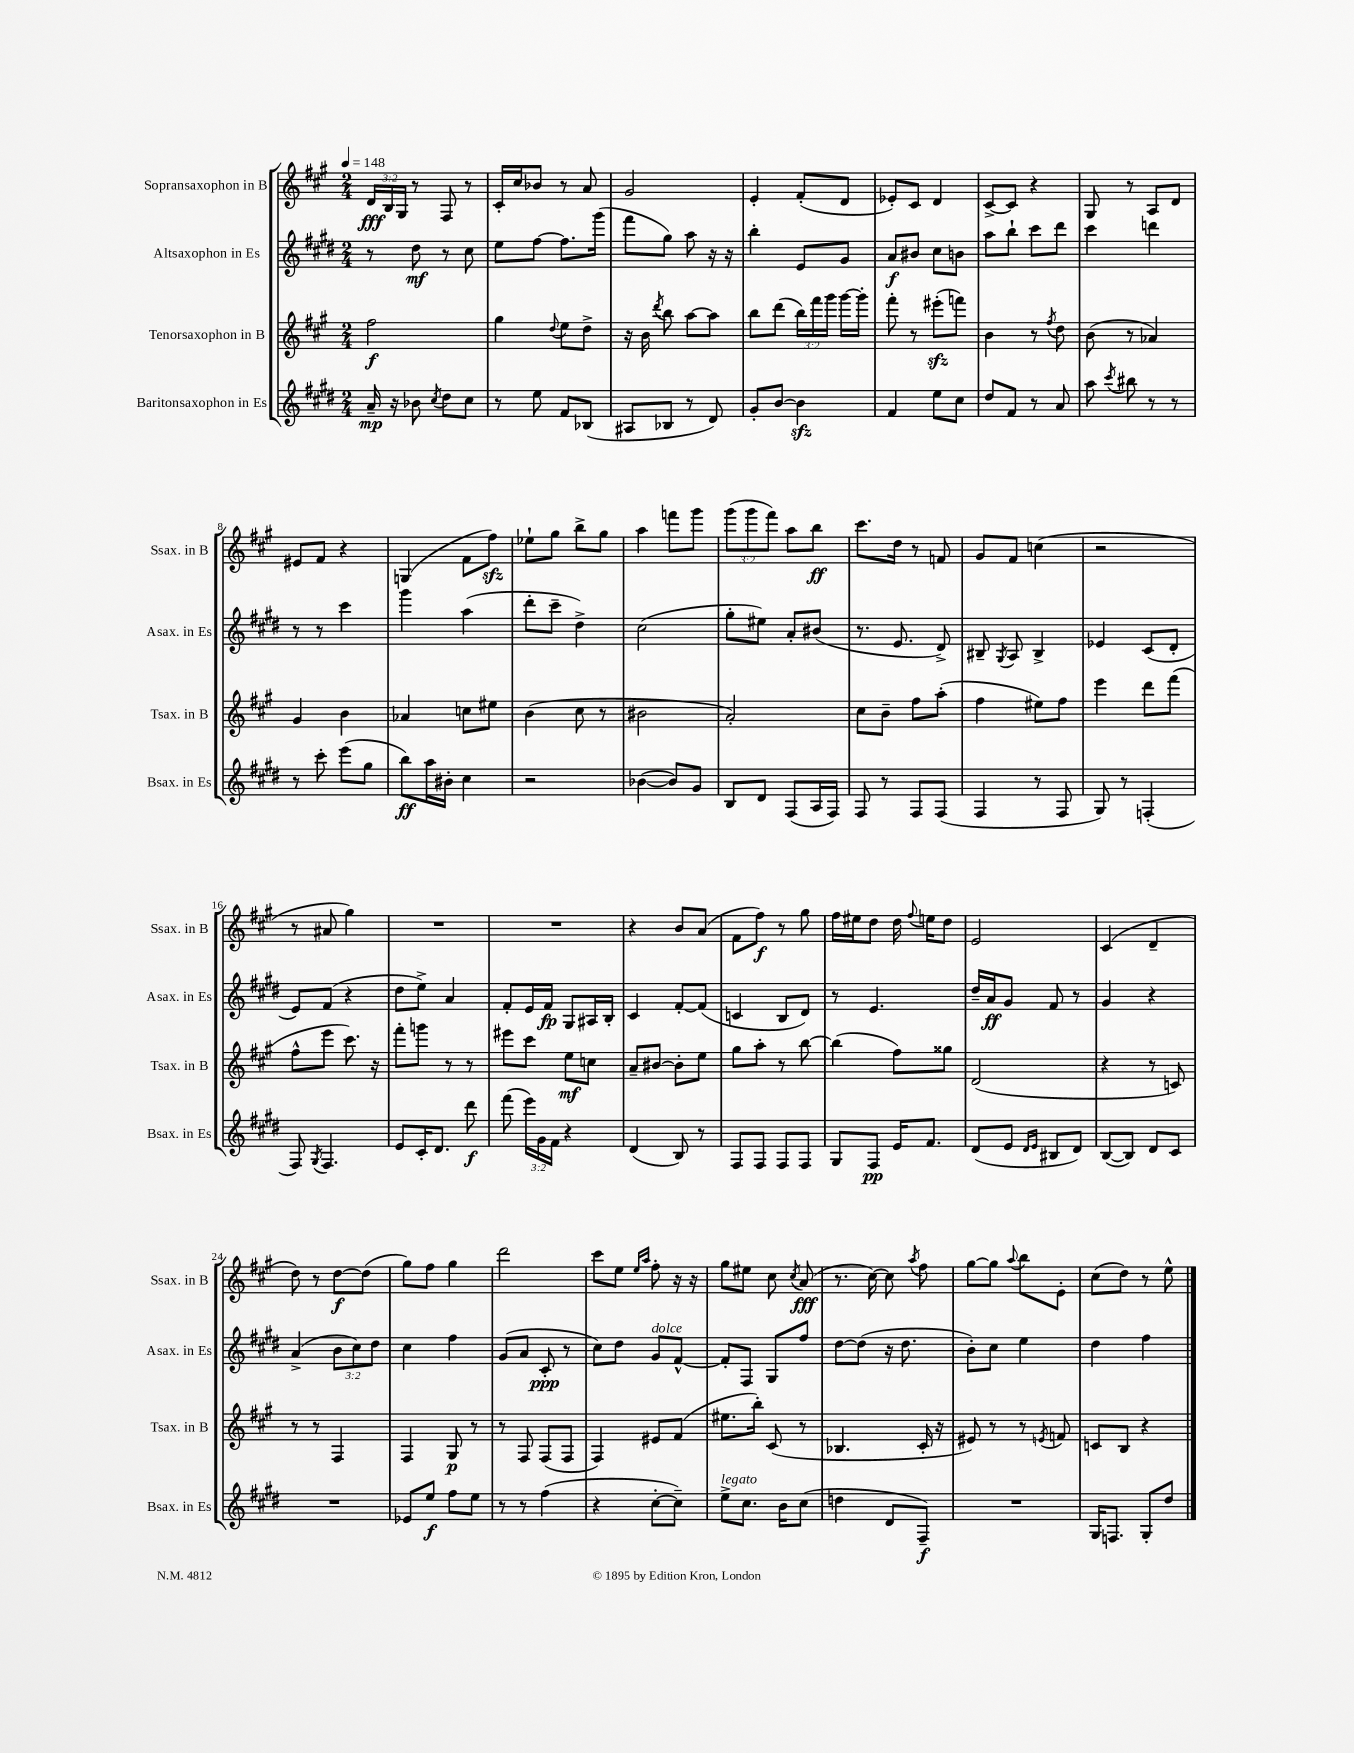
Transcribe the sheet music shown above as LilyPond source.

<<
\new StaffGroup <<
\new Staff = "s0" \with { instrumentName = "Sopransaxophon in B" shortInstrumentName = "Ssax. in B" } {
    \clef treble \key a \major \numericTimeSignature \time 2/4 \override Staff.TupletNumber.text = #tuplet-number::calc-fraction-text \tempo 4 = 148
    \autoBeamOff \tuplet 3/2 { d'16[\fff b16 gis16] } r8 fis8 r8 |
    cis'16[-. cis''16 bes'8] r8 a'8 |
    gis'2 |
    e'4-. fis'8[-.( d'8] |
    ees'8[-.) cis'8] d'4 |
    cis'8[~-> cis'8] r4 |
    gis8 r8 a8[ d'8] |
    eis'8[ fis'8] r4 |
    g4( fis'8[ fis''8]\sfz) |
    ees''8[-! gis''8] b''8[-> gis''8] |
    a''4 f'''8[ gis'''8] |
    \tuplet 3/2 { gis'''8[( gis'''8 fis'''8]) } a''8[ b''8]\ff |
    cis'''8.[ d''16] r8 f'8 |
    gis'8[ fis'8] c''4( |
    r2 |
    r8 ais'8 gis''4) |
    R2 |
    R2 |
    r4 b'8[ a'8]( |
    fis'8[ fis''8]\f) r8 gis''8 |
    fis''16[ eis''16 d''8] d''16 \appoggiatura { fis''8 } e''16[ d''8] |
    e'2 |
    cis'4( d'4-- |
    d''8) r8 d''8[~\f d''8]( |
    gis''8[) fis''8] gis''4 |
    d'''2 |
    cis'''8[ e''8] \grace { e''16[ a''16] } fis''8-. r16 r16 |
    gis''8[ eis''8] cis''8 \acciaccatura { cis''8 } a'8\fff( |
    r8. cis''16~) cis''8 \acciaccatura { a''8 } fis''8 |
    gis''8[~ gis''8] \appoggiatura { a''8 } b''8[ e'8]-. |
    cis''8[( d''8]) r8 e''8-^ \bar "|." |
}
\new Staff = "s1" \with { instrumentName = "Altsaxophon in Es" shortInstrumentName = "Asax. in Es" } {
    \clef treble \key e \major \numericTimeSignature \time 2/4 \override Staff.TupletNumber.text = #tuplet-number::calc-fraction-text
    \autoBeamOff r8 dis''8\mf r8 cis''8 |
    e''8[ fis''8]~ fis''8.[ gis'''16]( |
    fis'''8[ gis''8]) a''8 r16 r16 |
    b''4-. e'8[ gis'8] |
    a'8[\f bis'8] cis''8[ b'8] |
    a''8[ b''8]-! cis'''8[ dis'''8] |
    cis'''4 d'''4 |
    r8 r8 cis'''4 |
    gis'''4 a''4( |
    dis'''8[-. cis'''8]-- dis''4->) |
    cis''2( |
    gis''8[-. eis''8]) a'8[-. bis'8]( |
    r8. e'8. dis'8->) |
    bis8-- \acciaccatura { gis8 } a8 bis4-> |
    ees'4 cis'8[( dis'8]-. |
    e'8[) fis'8]( r4 |
    dis''8[ e''8]->) a'4 |
    fis'8[-. e'16 fis'16]\fp gis8[ ais16 b16]-. |
    cis'4 fis'8[~-. fis'8]( |
    c'4 b8[ dis'8]) |
    r8 e'4. |
    dis''16[-- a'16\ff gis'8] fis'8 r8 |
    gis'4 r4 |
    a'4->( \tuplet 3/2 { b'8[ cis''8) dis''8] } |
    cis''4 fis''4 |
    gis'8[( a'8] cis'8-.\ppp r8 |
    cis''8[) dis''8] gis'8[^\markup { \italic "dolce" } fis'8]~-^ |
    fis'8[-. fis8] gis8[ fis''8] |
    dis''8[~ dis''8]( r16 dis''8. |
    b'8[-.) cis''8] e''4 |
    dis''4 fis''4 \bar "|." |
}
\new Staff = "s2" \with { instrumentName = "Tenorsaxophon in B" shortInstrumentName = "Tsax. in B" } {
    \clef treble \key a \major \numericTimeSignature \time 2/4 \override Staff.TupletNumber.text = #tuplet-number::calc-fraction-text
    \autoBeamOff fis''2\f |
    gis''4 \appoggiatura { d''8 } e''8[ d''8]-> |
    r16 b'16 \acciaccatura { d'''8 } b''8 a''8[~ a''8] |
    b''8[ d'''8]( \tuplet 3/2 { b''16[) fis'''16 gis'''16] } gis'''16[~ gis'''16]-. |
    fis'''8-. r8 eis'''8[-.\sfz( f'''8]) |
    b'4 r8 \acciaccatura { fis''8 } d''8 |
    b'8( r8 aes'4) |
    gis'4 b'4 |
    aes'4 c''8[ eis''8] |
    b'4( cis''8 r8 |
    bis'2 |
    a'2-.) |
    cis''8[ b'8]-- fis''8[ a''8]-.( |
    fis''4 eis''8[) fis''8] |
    e'''4 d'''8[ fis'''8]( |
    fis''8[-^ e'''8] cis'''8.) r16 |
    fis'''8[-. g'''8] r8 r8 |
    eis'''8[ cis'''8] e''8[\mf c''8] |
    a'8[-- bis'8]~ bis'8[-. e''8] |
    gis''8[ a''8]-. r8 b''8~ |
    b''4( fis''8[) gisis''8] |
    d'2( |
    r4 r8 c'8) |
    r8 r8 fis4 |
    fis4 gis8\p r8 |
    r8 fis8 fis8[( fis8] |
    fis4) eis'8[ fis'8]( |
    eis''8.[ b''16]-.) cis'8( r8 |
    bes4. cis'16-. r16 |
    eis'8) r8 r8 \acciaccatura { e'8 } f'8 |
    c'8[ b8] r4 \bar "|." |
}
\new Staff = "s3" \with { instrumentName = "Baritonsaxophon in Es" shortInstrumentName = "Bsax. in Es" } {
    \clef treble \key e \major \numericTimeSignature \time 2/4 \override Staff.TupletNumber.text = #tuplet-number::calc-fraction-text
    \autoBeamOff a'16--\mp r16 bes'8 \acciaccatura { cis''8 } dis''8[ cis''8] |
    r8 e''8 fis'8[ bes8]( |
    ais8[ bes8] r8 dis'8) |
    gis'8[-. b'8]~ b'4\sfz |
    fis'4 e''8[ cis''8] |
    dis''8[ fis'8] r8 a'8 |
    a''8 \acciaccatura { cis'''8 } bis''8 r8 r8 |
    r8 cis'''8-. e'''8[( gis''8] |
    b''8[\ff) a''16 bis'16]-. cis''4 |
    r2 |
    bes'4~( bes'8[) gis'8] |
    b8[ dis'8] fis8[( a16 fis16]) |
    fis8 r8 fis8[ fis8]( |
    fis4 r8 fis8 |
    gis8) r8 f4-.( |
    fis8) \acciaccatura { gis8 } fis4. |
    e'8[ cis'16-. dis'8.] dis'''8\f |
    fis'''8( \tuplet 3/2 { e'''16[) gis'16 fis'16] } r4 |
    dis'4( b8) r8 |
    fis8[ fis8] fis8[ fis8] |
    gis8[ fis8]\pp e'16[ fis'8.] |
    dis'8[( e'8] \grace { dis'16[ e'16] } bis8[ dis'8]) |
    b8[~( b8]) dis'8[ cis'8] |
    R2 |
    ees'8[ e''8]\f fis''8[ e''8] |
    r8 r8 fis''4( |
    r4 cis''8[~-. cis''8]--) |
    e''8[->^\markup { \italic "legato" } cis''8.] b'16[ cis''8]( |
    d''4 dis'8[ fis8]--\f) |
    R2 |
    gis16[ f8.] gis8[-. dis''8] \bar "|." |
}
>>
>>
